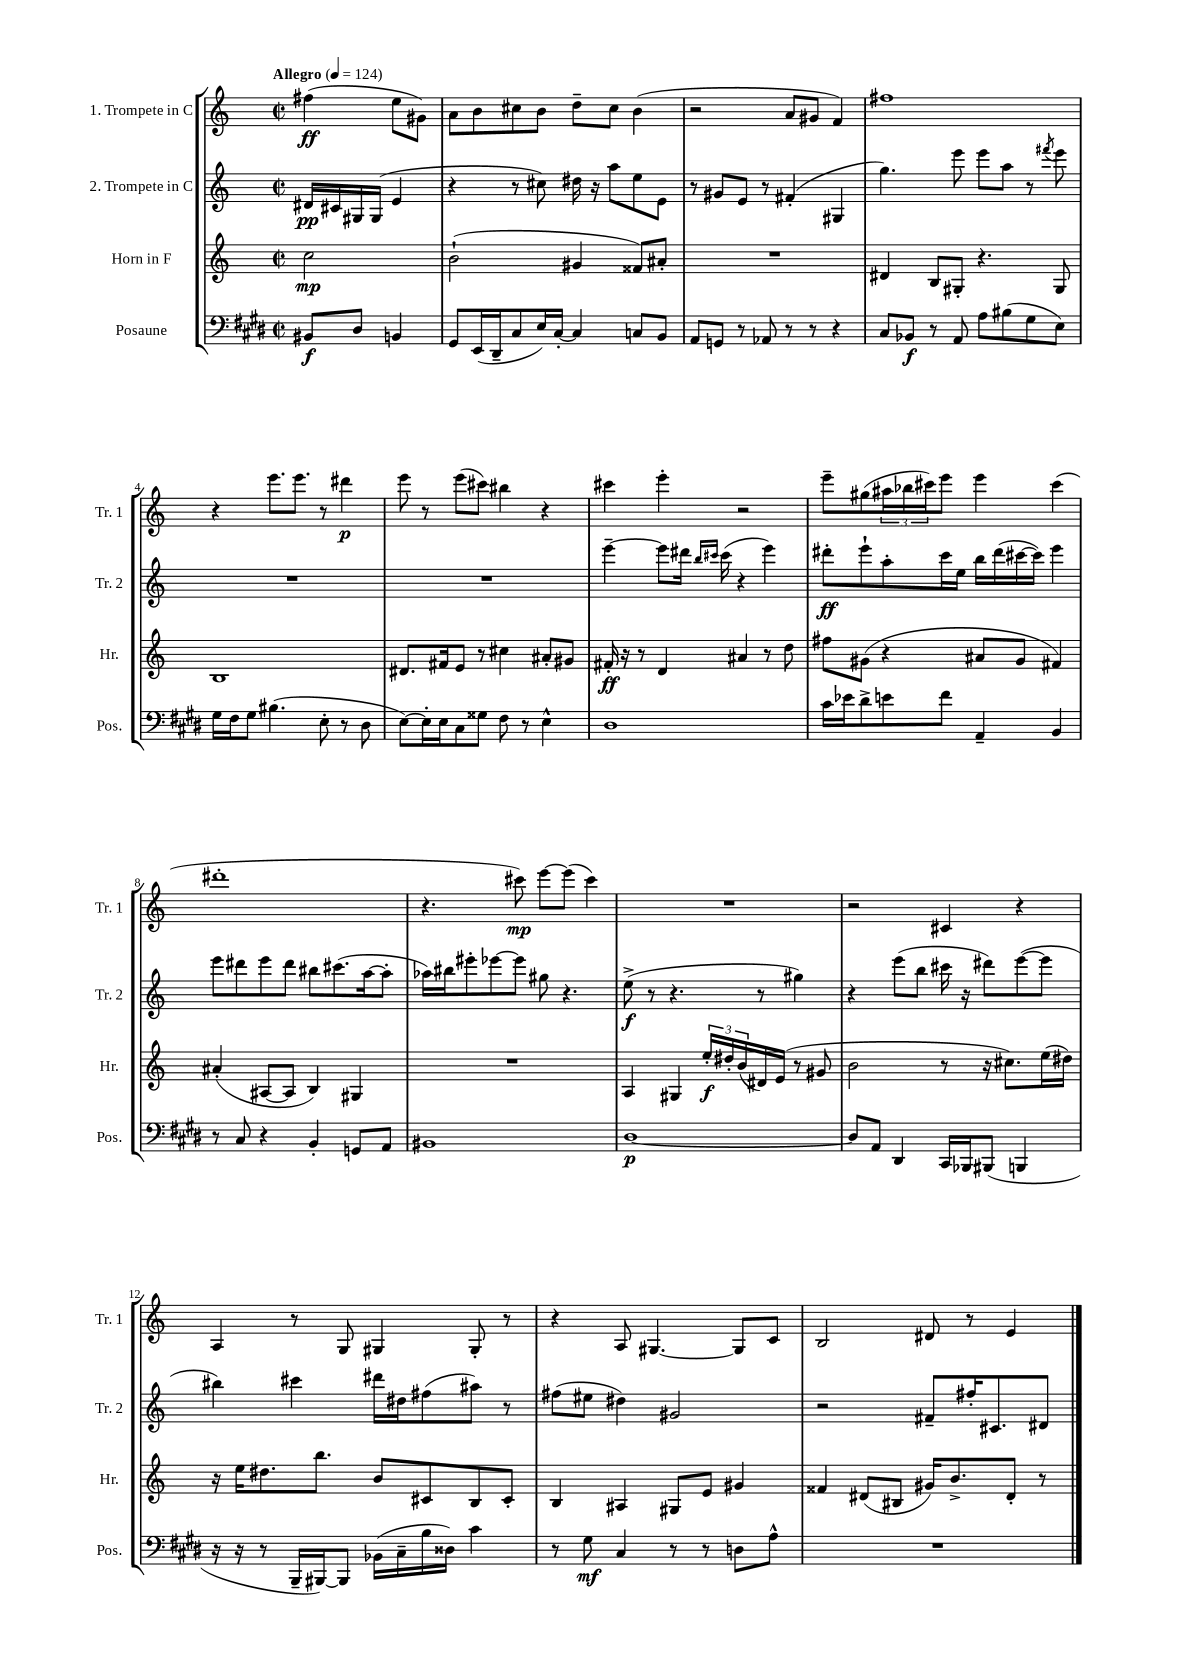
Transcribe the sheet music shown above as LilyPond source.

<<
\new StaffGroup <<
\new Staff = "s0" \with { instrumentName = "1. Trompete in C" shortInstrumentName = "Tr. 1" } {
    \clef treble \key c \major \defaultTimeSignature \time 2/2 \partial 2 \tempo "Allegro" 4 = 124
    fis''4\ff( e''8 gis'8) |
    a'8 b'8 cis''8 b'8 d''8-- cis''8 b'4( |
    r2 a'8 gis'8 f'4) |
    fis''1 |
    r4 e'''8. e'''8. r8 dis'''4\p |
    e'''8 r8 e'''8( cis'''8) bis''4 r4 |
    cis'''4 e'''4-. r2 |
    e'''8-- gis''8( \tuplet 3/2 { ais''16 bes''16 cis'''16) } e'''8 e'''4 cis'''4( |
    dis'''1-. |
    r4. cis'''8\mp) e'''8~ e'''8( cis'''4) |
    R1 |
    r2 cis'4 r4 |
    a4 r8 g8 gis4 gis8-. r8 |
    r4 a8 gis4.~ gis8 c'8 |
    b2 dis'8 r8 e'4 \bar "|." |
}
\new Staff = "s1" \with { instrumentName = "2. Trompete in C" shortInstrumentName = "Tr. 2" } {
    \clef treble \key c \major \defaultTimeSignature \time 2/2 \partial 2
    dis'16\pp cis'16 gis16 gis16( e'4 |
    r4 r8 cis''8) dis''16 r16 a''8 e''8 e'8 |
    r8 gis'8 e'8 r8 fis'4-.( gis4 |
    g''4.) e'''8 e'''8 a''8 r8 \acciaccatura { fis'''8 } e'''8 |
    R1 |
    R1 |
    e'''4~-- e'''8 dis'''16 \grace { b''16 cis'''16 } cis'''16( r4 e'''4) |
    dis'''8-.\ff e'''8-! a''8-. c'''16 e''16 b''16 dis'''16( cis'''16~ cis'''16) e'''4 |
    e'''8 dis'''8 e'''8 dis'''8 bis''8 cis'''8.( a''16~ a''8-. |
    aes''16) bis''16 eis'''8-. ees'''8~ ees'''8 gis''8 r4. |
    e''8->\f( r8 r4. r8 gis''4) |
    r4 e'''8( b''8 cis'''16 r16 dis'''8) e'''8~( e'''8 |
    bis''4) cis'''4 dis'''16 dis''16 fis''8( ais''8) r8 |
    fis''8( eis''8 dis''4) gis'2 |
    r2 fis'8-- fis''16-. cis'8. dis'8 \bar "|." |
}
\new Staff = "s2" \with { instrumentName = "Horn in F" shortInstrumentName = "Hr." } {
    \clef treble \key c \major \defaultTimeSignature \time 2/2 \partial 2
    c''2\mp |
    b'2-!( gis'4 fisis'8) ais'8-. |
    R1 |
    dis'4 b8 gis8-. r4. gis8 |
    b1 |
    dis'8. fis'16 e'8 r8 cis''4 ais'8-. gis'8 |
    fis'16-.\ff r16 r8 d'4 ais'4 r8 d''8 |
    fis''8 gis'8( r4 ais'8 gis'8 fis'4) |
    ais'4-.( ais8~ ais8 b4) gis4 |
    R1 |
    a4 gis4 \tuplet 3/2 { e''16-.\f dis''16-. b'16( } dis'16) e'16( r8 gis'8 |
    b'2 r8 r16 cis''8.) e''16( dis''16) |
    r16 e''16 dis''8. b''8. b'8 cis'8 b8 cis'8-. |
    b4 ais4 gis8 e'8 gis'4 |
    fisis'4 dis'8( bis8 gis'16) b'8.-> dis'8-. r8 \bar "|." |
}
\new Staff = "s3" \with { instrumentName = "Posaune" shortInstrumentName = "Pos." } {
    \clef bass \key e \major \defaultTimeSignature \time 2/2 \partial 2
    bis,8\f dis8 b,4 |
    gis,8 e,16( dis,16-- cis8 e16) cis16~-. cis4 c8 b,8 |
    a,8 g,8 r8 aes,8 r8 r8 r4 |
    cis8 bes,8\f r8 a,8 a8 bis8( gis8 e8) |
    gis16 fis16 gis8 bis4.( e8-. r8 dis8 |
    e8~) e16-. e16 cis8 gisis8 fis8 r8 e4-^ |
    dis1 |
    cis'16 ees'16 dis'8-> e'8 fis'8 a,4-- b,4 |
    r8 cis8 r4 b,4-. g,8 a,8 |
    bis,1 |
    dis1~\p |
    dis8 a,8 dis,4 cis,16 bes,,16 bis,,8( b,,4 |
    r16 r16 r8 b,,16-- bis,,16~) bis,,8 bes,16( cis16-- b16 disis16) cis'4 |
    r8 gis8\mf cis4 r8 r8 d8 a8-^ |
    R1 \bar "|." |
}
>>
>>
